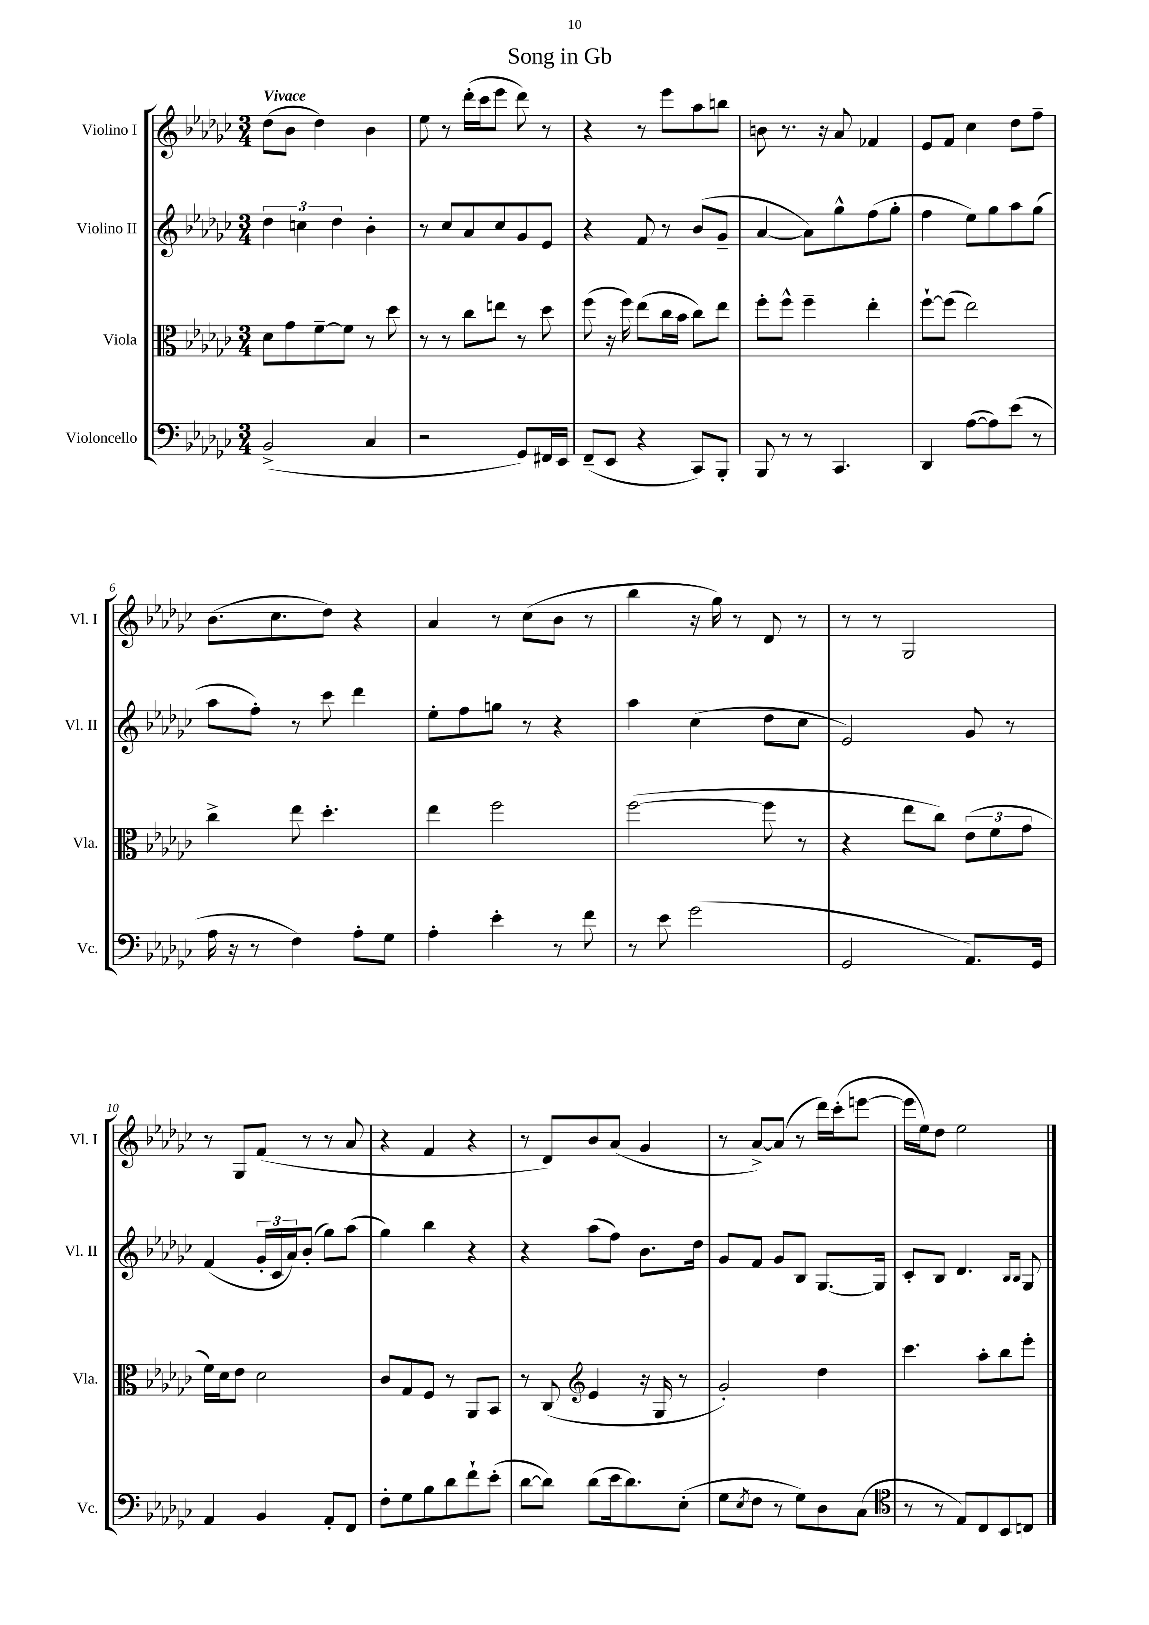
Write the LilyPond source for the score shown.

\header { title = "Song in Gb" }
<<
\new StaffGroup <<
\new Staff = "s0" \with { instrumentName = "Violino I" shortInstrumentName = "Vl. I" } {
    \clef treble \key ges \major \numericTimeSignature \time 3/4 \tempo "Vivace"
    des''8( bes'8 des''4) bes'4 |
    ees''8 r8 des'''16-.( ces'''16 ees'''8 des'''8) r8 |
    r4 r8 ees'''8 aes''8 b''8 |
    b'8 r8. r16 aes'8 fes'4 |
    ees'8 f'8 ces''4 des''8 f''8-- |
    bes'8.( ces''8. des''8) r4 |
    aes'4 r8 ces''8( bes'8 r8 |
    bes''4 r16 ges''16) r8 des'8 r8 |
    r8 r8 ges2 |
    r8 ges8 f'8( r8 r8 aes'8 |
    r4 f'4 r4 |
    r8 des'8) bes'8 aes'8( ges'4 |
    r8 aes'8~->) aes'8( r8 des'''16) ces'''16-.( e'''8~ |
    e'''16 ees''16) des''8 ees''2 \bar "|." |
}
\new Staff = "s1" \with { instrumentName = "Violino II" shortInstrumentName = "Vl. II" } {
    \clef treble \key ges \major \numericTimeSignature \time 3/4
    \tuplet 3/2 { des''4 c''4 des''4 } bes'4-. |
    r8 ces''8 aes'8 ces''8 ges'8 ees'8 |
    r4 f'8 r8 bes'8( ges'8-- |
    aes'4~ aes'8) ges''8-^ f''8( ges''8-. |
    f''4 ees''8) ges''8 aes''8 ges''8( |
    aes''8 f''8-.) r8 ces'''8 des'''4 |
    ees''8-. f''8 g''8 r8 r4 |
    aes''4 ces''4( des''8 ces''8 |
    ees'2) ges'8 r8 |
    f'4( \tuplet 3/2 { ges'16-. ces'16 aes'16) } bes'8-.( ges''8) aes''8( |
    ges''4) bes''4 r4 |
    r4 aes''8( f''8) bes'8. des''16 |
    ges'8 f'8 ges'8 bes8 ges8.~ ges16 |
    ces'8-. bes8 des'4. \grace { bes16 bes16 } ges8 \bar "|." |
}
\new Staff = "s2" \with { instrumentName = "Viola" shortInstrumentName = "Vla." } {
    \clef alto \key ges \major \numericTimeSignature \time 3/4
    des'8 ges'8 f'8~-- f'8 r8 des''8 |
    r8 r8 ces''8 e''8 r8 des''8 |
    f''8( r16 f''16) ees''8( ces''16 bes'16 ces''8) ees''8 |
    f''8-. f''8-^ f''4-- ees''4-. |
    f''8~-! f''8( ees''2) |
    ces''4-> ees''8 des''4.-. |
    ees''4 f''2 |
    f''2~( f''8 r8 |
    r4 ees''8 ces''8) \tuplet 3/2 { ees'8( f'8 ges'8 } |
    f'16) des'16 ees'8 des'2 |
    ces'8 ges8 f8 r8 aes,8 bes,8 |
    r8 ces8( \clef treble ees'4 r16 ges16 r8 |
    ges'2-.) des''4 |
    ces'''4. aes''8-. bes''8 ees'''8-. \bar "|." |
}
\new Staff = "s3" \with { instrumentName = "Violoncello" shortInstrumentName = "Vc." } {
    \clef bass \key ges \major \numericTimeSignature \time 3/4
    bes,2->( ces4 |
    r2 ges,8) fis,16 ees,16 |
    f,8--( ees,8 r4 ces,8) bes,,8-. |
    bes,,8 r8 r8 ces,4. |
    des,4 aes8~( aes8) ees'8( r8 |
    aes16 r16 r8 f4) aes8-. ges8 |
    aes4-. ees'4-. r8 f'8 |
    r8 ees'8 ges'2( |
    ges,2 aes,8.) ges,16 |
    aes,4 bes,4 aes,8-. f,8 |
    f8-. ges8 bes8 des'8 f'8-! ees'8-.( |
    des'8~ des'8) des'8( ees'16 des'8.) ees8-.( |
    ges8 \acciaccatura { ees8 } f8 r8 ges8) des8 ces8( |
    \clef tenor r8 r8 ees8) ces8 bes,8 c8 \bar "|." |
}
>>
>>
